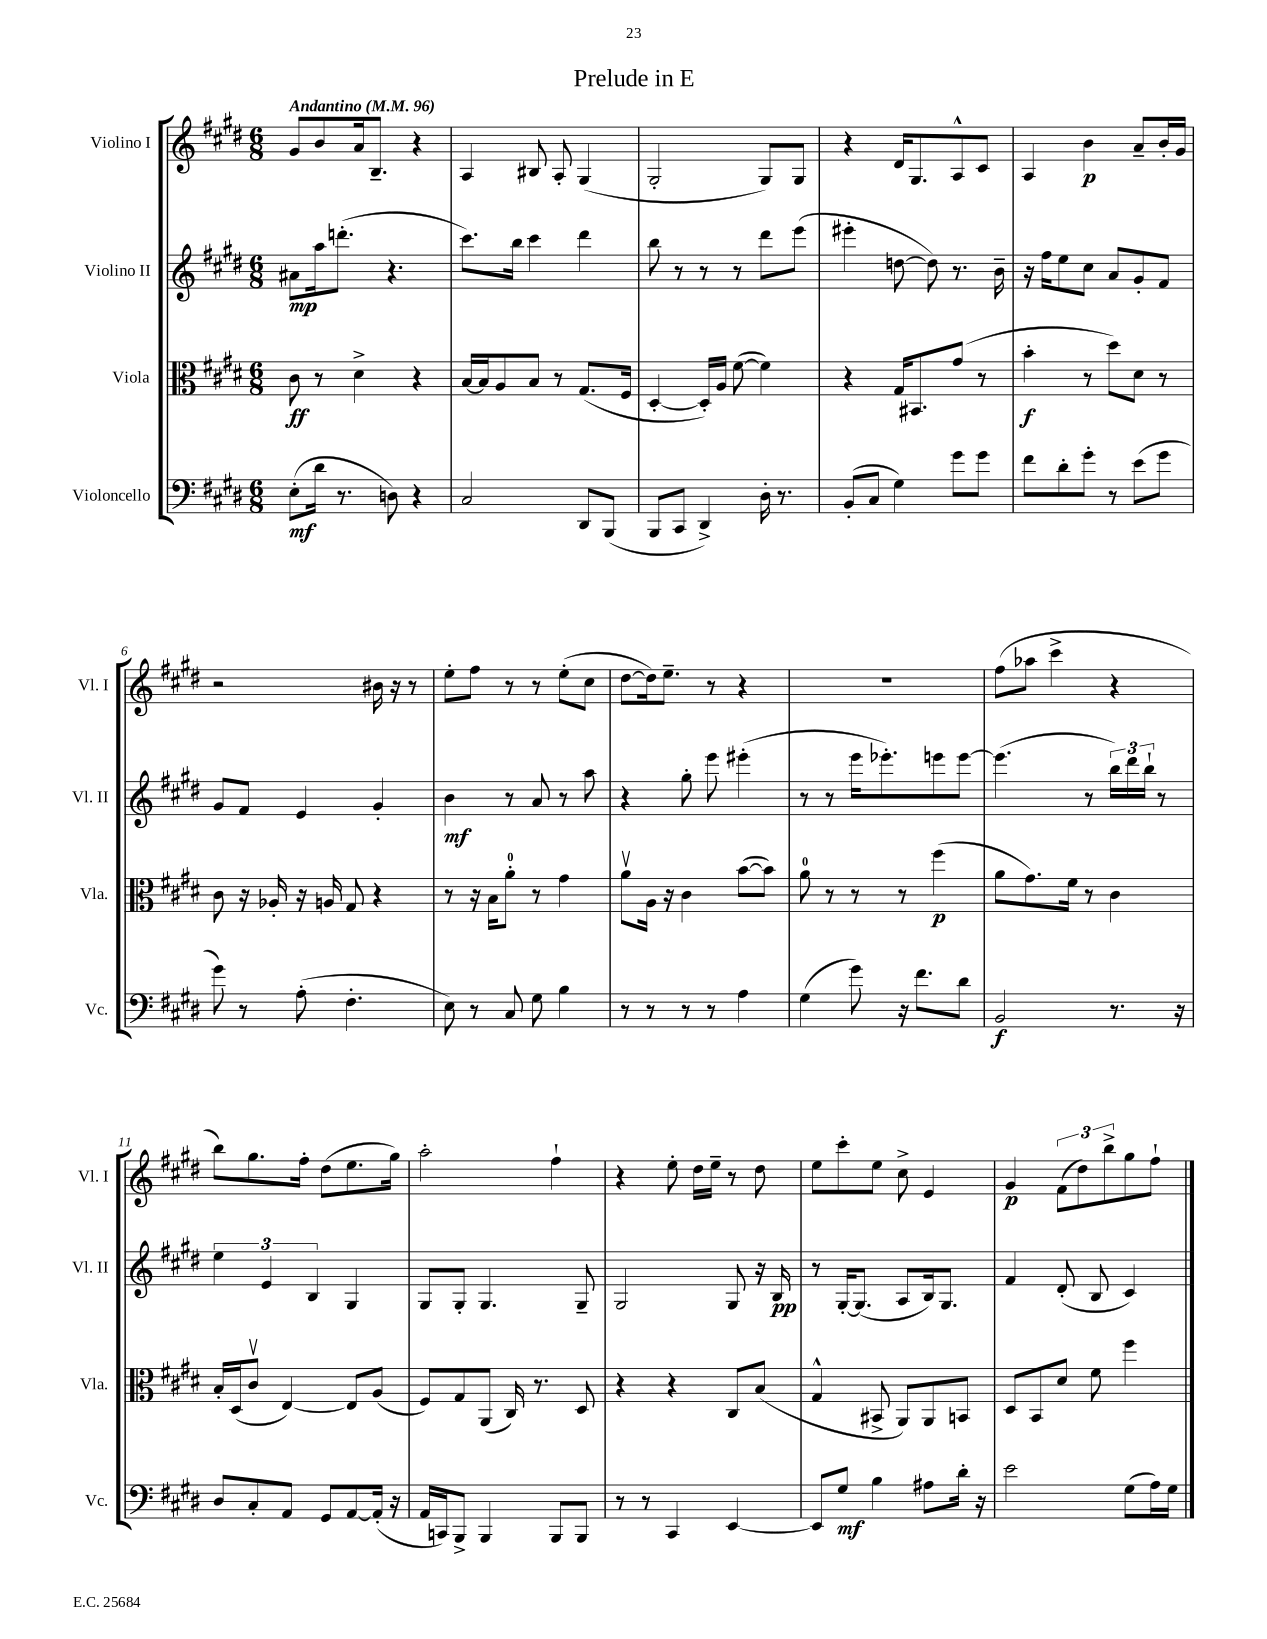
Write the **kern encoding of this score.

**kern	**kern	**kern	**kern
*staff4	*staff3	*staff2	*staff1
*clefF4	*clefC3	*clefG2	*clefG2
*k[f#c#g#d#]	*k[f#c#g#d#]	*k[f#c#g#d#]	*k[f#c#g#d#]
*M6/8	*M6/8	*M6/8	*M6/8
*MM96	*MM96	*MM96	*MM96
(8E'	8c#	8a#	8g#
16d#	8r	16aa	8b
8.r	.	(8.ddd'	.
.	4d#^	.	16a
.	.	.	8.B~
8D)	.	4.r	.
4r	4r	.	4r
=	=	=	=
2C#	[16B	8.ccc#)	4A
.	16B]	.	.
.	8A	.	.
.	.	16bb	.
.	8B	4ccc#	8B#
.	8r	.	8A'
8DD#	(8.G#	4ddd#	(4G#
(8BBB	.	.	.
.	16F#	.	.
=	=	=	=
8BBB	[4D#'	8bb	2G#'
8CC#	.	8r	.
4DD#^)	16D#'])	8r	.
.	16A	.	.
.	([8f#	8r	.
16D#'	4f#])	8ddd#	8G#)
8.r	.	.	.
.	.	(8eee	8G#
=	=	=	=
(8BB'	4r	4eee#'	4r
8C#	.	.	.
4G#)	16G#	[8dd	16d#
.	8.BB#	.	8.G#
.	.	8dd])	.
8g#	(8g#	8.r	8A^^
8g#	8r	.	8c#
.	.	16b~	.
=	=	=	=
8f#	4b'	16r	4A
.	.	16ff#	.
8d#'	.	8ee	.
8g#'	8r	8cc#	4b
8r	8dd#)	8a	.
(8e	8d#	8g#'	8a~
8g#	8r	8f#	16b'
.	.	.	16g#
=	=	=	=
8g#)	8c#	8g#	2r
8r	16r	8f#	.
.	16A-'	.	.
(8A'	16r	4e	.
.	16A	.	.
4.F#'	8G#	.	.
.	4r	4g#'	16b#
.	.	.	16r
.	.	.	8r
=	=	=	=
8E)	8r	4b	8ee'
8r	16r	.	8ff#
.	16B	.	.
8C#	8a'	8r	8r
8G#	8r	8a	8r
4B	4g#	8r	(8ee'
.	.	8aa	8cc#
=	=	=	=
8r	8av	4r	[8dd#
8r	16A	.	16dd#])
.	16r	.	8.ee~
8r	4c#	8gg#'	.
8r	.	8eee	8r
4A	([8b	(4eee#'	4r
.	8b])	.	.
=	=	=	=
(4G#	8a	8r	2.r
.	8r	8r	.
8g#)	8r	16eee	.
.	.	8.eee-')	.
16r	8r	.	.
8.f#	.	.	.
.	(4ff#	8eee	.
8d#	.	[8eee	.
=	=	=	=
2BB	8a	(4.eee]	(8ff#
.	8.g#)	.	8aa-
.	.	.	4ccc#^
.	16f#	.	.
.	8r	8r	.
8.r	4c#	24bb)	4r
.	.	24ddd#	.
.	.	24bb`	.
.	.	8r	.
16r	.	.	.
=	=	=	=
8D#	16B'	6ee	8bb)
.	(16D#	.	.
8C#'	8c#v	.	8.gg#
.	.	6e	.
8AA	[4E)	.	.
.	.	.	16ff#'
.	.	6B	.
8GG#	.	.	(8dd#
[8AA	8E]	4G#	8.ee
(16AA']	(8A	.	.
16r	.	.	16gg#)
=	=	=	=
16AA	8F#)	8G#	2aa'
16CC)	.	.	.
8BBB^	8G#	8G#'	.
4BBB	(8AA	4.G#	.
.	16C#)	.	.
.	8.r	.	.
8BBB	.	.	4ff#`
8BBB	8D#	8G#~	.
=	=	=	=
8r	4r	2G#	4r
8r	.	.	.
4CC#	4r	.	8ee'
.	.	.	16dd#
.	.	.	16ee~
[4EE	8C#	8G#	8r
.	(8B	16r	8dd#
.	.	16B	.
=	=	=	=
8EE]	4G#^^	8r	8ee
8G#	.	[16G#'	8ccc#'
.	.	(8.G#]	.
4B	8BB#^	.	8ee
.	8AA)	8A	8cc#^
8A#	8AA	16B)	4e
.	.	8.G#	.
16d#'	8BB	.	.
16r	.	.	.
=	=	=	=
2e	8D#	4f#	4g#
.	8BB	.	.
.	8d#	(8d#'	(12f#
.	.	.	12dd#)
.	8f#	8B	.
.	.	.	12bb^
(8G#	4ff#	4c#)	8gg#
16A)	.	.	8ff#`
16G#	.	.	.
==	==	==	==
*-	*-	*-	*-
